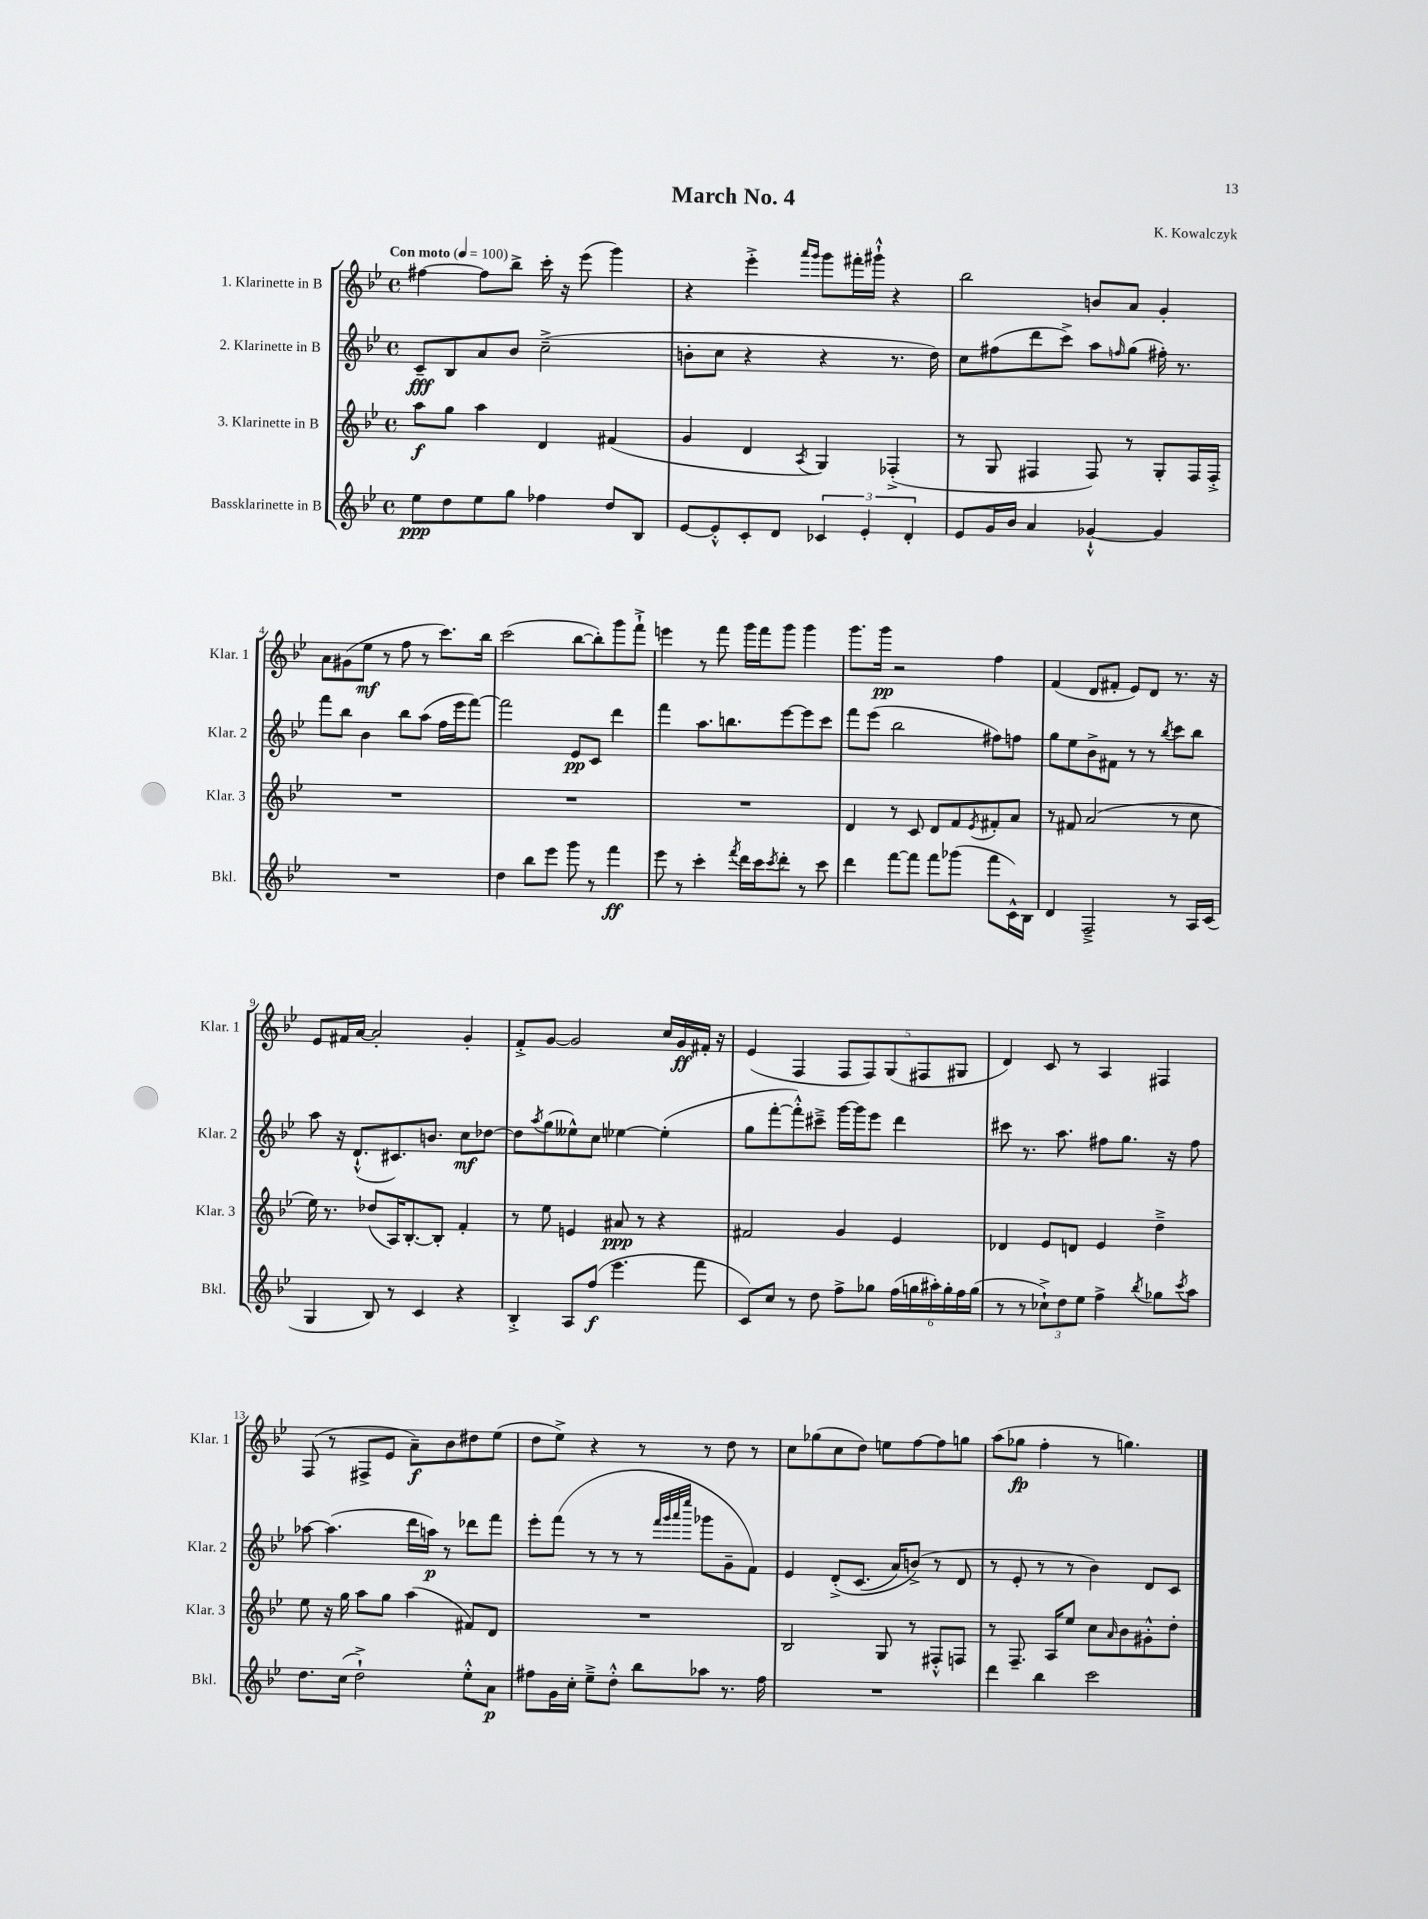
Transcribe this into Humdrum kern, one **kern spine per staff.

**kern	**dynam	**kern	**dynam	**kern	**dynam	**kern	**dynam
*part4	*part4	*part3	*part3	*part2	*part2	*part1	*part1
*staff4	*staff4	*staff3	*staff3	*staff2	*staff2	*staff1	*staff1
*I"Bassklarinette in B	*	*I"3. Klarinette in B	*	*I"2. Klarinette in B	*	*I"1. Klarinette in B	*
*I'Bkl.	*	*I'Klar. 3	*	*I'Klar. 2	*	*I'Klar. 1	*
*clefG2	*	*clefG2	*	*clefG2	*	*clefG2	*
*k[b-e-]	*	*k[b-e-]	*	*k[b-e-]	*	*k[b-e-]	*
*M4/4	*	*M4/4	*	*M4/4	*	*M4/4	*
*met(c)	*	*met(c)	*	*met(c)	*	*met(c)	*
*MM100	*	*MM100	*	*MM100	*	*MM100	*
=1	=1	=1	=1	=1	=1	=1	=1
!	!	!	!	!	!	!LO:TX:a:B:t=Con moto	!
8ee-\L	ppp	8aa\L	f	8c~/L	fff	[4ff#X\	.
8dd\	.	8gg\J	.	8B-/	.	.	.
8ee-\	.	4aa\	.	8a/	.	8ff#\L]	.
8gg\J	.	.	.	8b-/J	.	8bb-^\J	.
4ff-X\	.	4d/	.	(2cc~^\	.	16ccc'\	.
.	.	.	.	.	.	16r	.
.	.	.	.	.	.	(8eee-\	.
8dd/L	.	(4f#X/	.	.	.	4ggg\)	.
8B-/J	.	.	.	.	.	.	.
=2	=2	=2	=2	=2	=2	=2	=2
[8e-/L	.	4g/	.	8bn'\L	.	4r	.
8e-'^^/]	.	.	.	8cc\J	.	.	.
8c'/	.	4d/	.	4r	.	4eee-'^\	.
8d/J	.	.	.	.	.	.	.
.	.	.	.	.	.	16qqaaa/LL	.
.	.	8qA/	.	.	.	16qqggg/JJ	.
6c-X/	.	4G/)	.	4r	.	8ggg\L	.
.	.	.	.	.	.	16fff#X'\L	.
6e-'/	.	.	.	.	.	.	.
.	.	.	.	.	.	16ggg#X`^^\JJ	.
.	.	(4F-X'^/	.	8.r	.	4r	.
6d'/	.	.	.	.	.	.	.
.	.	.	.	16dd\)	.	.	.
=3	=3	=3	=3	=3	=3	=3	=3
8e-/L	.	8r	.	8cc\L	.	2bb-\	.
16g/L	.	8G/	.	(8ff#X\	.	.	.
16b-/JJ	.	.	.	.	.	.	.
4a/	.	4F#X/	.	8ddd\	.	.	.
.	.	.	.	8ccc^\J)	.	.	.
[4g-X`^^/	.	8F#/)	.	8aa\L	.	8bn/L	.
.	.	.	.	16qqffn/	.	.	.
.	.	8r	.	(8gg\J	.	8a/J	.
4g-/]	.	8G'/L	.	16ff#X'\)	.	4g'/	.
.	.	.	.	8.r	.	.	.
.	.	16F#/L	.	.	.	.	.
.	.	16F#'^/JJ	.	.	.	.	.
!!LO:LB:g=z
=4	=4	=4	=4	=4	=4	=4	=4
1r	.	1r	.	8fff\L	.	8a\L	.
.	.	.	.	8bb-\J	.	(8g#X\	.
.	.	.	.	4b-\	.	8ee-\J	mf
.	.	.	.	.	.	8r	.
.	.	.	.	8bb-\L	.	8ff\	.
.	.	.	.	(8aa\J	.	8r	.
.	.	.	.	16ff\LL	.	8.ccc\L)	.
.	.	.	.	16eee-\J	.	.	.
.	.	.	.	[8fff\J)	.	.	.
.	.	.	.	.	.	16bb-\Jk	.
=5	=5	=5	=5	=5	=5	=5	=5
4dd\	.	1r	.	2fff\]	.	(2ccc\	.
8bb-\L	.	.	.	.	.	.	.
8eee-\J	.	.	.	.	.	.	.
8ggg\	.	.	.	8e-/L	pp	[8bb-\L	.
8r	.	.	.	8c/J	.	8bb-'\])	.
4fff\	ff	.	.	4ddd\	.	8ggg\	.
.	.	.	.	.	.	8fff`^\J	.
=6	=6	=6	=6	=6	=6	=6	=6
8eee-\	.	1r	.	4fff\	.	4eeen\	.
8r	.	.	.	.	.	.	.
4ccc'\	.	.	.	8.aa\L	.	8r	.
.	.	.	.	.	.	8fff\	.
.	.	.	.	8.bbn\	.	.	.
8qfff/	.	.	.	.	.	.	.
16ddd\LL	.	.	.	.	.	16ggg\LL	.
16ccc\J	.	.	.	.	.	16fff\J	.
8qccc/	.	.	.	.	.	.	.
8ddd'\J	.	.	.	[8eee-\	.	8ggg\J	.
8r	.	.	.	8eee-\]	.	4ggg\	.
8ccc\	.	.	.	8ccc\J	.	.	.
=7	=7	=7	=7	=7	=7	=7	=7
4ddd\	.	4d/	.	8fff\L	.	8.ggg\L	.
.	.	.	.	(8eee-\J	.	.	.
.	.	.	.	.	.	16ggg\Jk	pp
[8fff\L	.	8r	.	2bb-\	.	2r	.
8fff\J]	.	8c/	.	.	.	.	.
8fff\L	.	8d/L	.	.	.	.	.
(8ggg-X\J	.	8f/	.	.	.	.	.
.	.	8qe-/	.	.	.	.	.
8fff\L	.	8f#X'/	.	8ff#X\L)	.	4ff\	.
16c^^\L)	.	8a/J	.	8ffn\J	.	.	.
16B-\JJ	.	.	.	.	.	.	.
=8	=8	=8	=8	=8	=8	=8	=8
4d/	.	8r	.	8gg\L	.	(4f/	.
.	.	8f#X/	.	8ee-\	.	.	.
2F~^/	.	(2a/	.	8b-^\	.	8d/L	.
.	.	.	.	8f#X\J	.	8f#X'/J	.
.	.	.	.	8r	.	8e-/L)	.
.	.	.	.	8r	.	8d/J	.
.	.	.	.	8qbb-/	.	.	.
8r	.	8r	.	8ccc\L	.	8.r	.
16A/LL	.	8cc\	.	8bb-\J	.	.	.
(16c/JJ	.	.	.	.	.	16r	.
!!LO:LB:g=z
=9	=9	=9	=9	=9	=9	=9	=9
4G/	.	16ee-\)	.	8aa\	.	8e-/L	.
.	.	8.r	.	.	.	.	.
.	.	.	.	16r	.	16f#X/L	.
.	.	.	.	(8.d`^^/L	.	[16a/JJ	.
8B-/)	.	(8dd-X/L	.	.	.	2a'/]	.
8r	.	16A/K)	.	8.c#X/)	.	.	.
.	.	[8.B-'/	.	.	.	.	.
4c/	.	.	.	.	.	.	.
.	.	.	.	8.bn/J	.	.	.
.	.	8B-'/J]	.	.	.	.	.
4r	.	4f'/	.	8cc\L	mf	4g'/	.
.	.	.	.	[8dd-X\J	.	.	.
=10	=10	=10	=10	=10	=10	=10	=10
4B-'^/	.	8r	.	8dd-\L]	.	8f'^/L	.
.	.	.	.	8qaa/	.	.	.
.	.	8ee-\	.	(8gg\	.	[8g/J	.
8A/L	.	4en/	.	8ee--X^^\)	.	2g/]	.
(8ff/J	f	.	.	8cc\J	.	.	.
4.eee-\	.	8a#X/	ppp	[4ee-X\	.	.	.
.	.	8r	.	.	.	.	.
.	.	4r	.	(4ee-'\]	.	16cc/LL	.
.	.	.	.	.	.	16g/	ff
8fff\	.	.	.	.	.	16f#X'/JJ	.
.	.	.	.	.	.	16r	.
=11	=11	=11	=11	=11	=11	=11	=11
8c/L)	.	2f#X/	.	8gg\L	.	(4e-/	.
8cc/J	.	.	.	[8fff'\	.	.	.
8r	.	.	.	8fff'^^\])	.	4F/	.
8dd\	.	.	.	8ccc#X~^\J	.	.	.
8ff^\L	.	4g/	.	[16ggg\LL	.	10F/L	.
.	.	.	.	16ggg\J]	.	.	.
.	.	.	.	.	.	10F/)	.
8gg-X\J	.	.	.	8eee-\J	.	.	.
.	.	.	.	.	.	(10G/	.
(24ff\LL	.	4e-/	.	4ddd\	.	.	.
24ggn\	.	.	.	.	.	.	.
.	.	.	.	.	.	10F#X/	.
24aa#X'\)	.	.	.	.	.	.	.
24gg'\	.	.	.	.	.	.	.
.	.	.	.	.	.	10G#X/J	.
24ff\	.	.	.	.	.	.	.
(24gg\JJ	.	.	.	.	.	.	.
=12	=12	=12	=12	=12	=12	=12	=12
8r	.	4d-X/	.	8ccc#X\	.	4d/)	.
8r	.	.	.	8.r	.	.	.
12cc-X`^\L)	.	8e-/L	.	.	.	8c/	.
.	.	.	.	8.aa\	.	.	.
12dd\	.	.	.	.	.	.	.
.	.	8dn/J	.	.	.	8r	.
12ee-\J	.	.	.	.	.	.	.
4ff^\	.	4e-/	.	8ff#X\L	.	4A/	.
.	.	.	.	8.gg\J	.	.	.
8qbb-/	.	.	.	.	.	.	.
8gg-X\L	.	4dd~^\	.	.	.	4F#X/	.
.	.	.	.	16r	.	.	.
8qccc/	.	.	.	.	.	.	.
8aa\J	.	.	.	8ff#\	.	.	.
!!LO:LB:g=z
=13	=13	=13	=13	=13	=13	=13	=13
8.dd\L	.	8ee-\	.	[8aa-X\	.	(8F/	.
.	.	16r	.	(4.aa-\]	.	8r	.
(16cc\Jk	.	16gg\	.	.	.	.	.
2dd`^\)	.	8aa\L	.	.	.	8F#X^/L	.
.	.	8gg\J	.	.	.	8e-/J	.
.	.	(4aa\	.	16ddd\LL	.	8a~\L)	f
.	.	.	.	16aan\JJ)	p	.	.
.	.	.	.	8r	.	8b-\	.
8ee-'^^\L	.	8f#X/L)	.	8ddd-X\L	.	8dd#X\	.
8a\J	p	8d/J	.	8fff\J	.	(8ee-\J	.
=14	=14	=14	=14	=14	=14	=14	=14
8ff#X\L	.	1r	.	8eee-'\L	.	8dd\L	.
16g\L	.	.	.	(8fff\J	.	8ee-^\J)	.
16cc'\JJ	.	.	.	.	.	.	.
8ee-~^\L	.	.	.	8r	.	4r	.
8dd'^^\J	.	.	.	8r	.	.	.
8bb-\L	.	.	.	8r	.	8r	.
.	.	.	.	32qqfff/LLL	.	.	.
.	.	.	.	32qqggg/	.	.	.
.	.	.	.	32qqaaa/	.	.	.
.	.	.	.	32qqeeee-/JJJ	.	.	.
8aa-X\J	.	.	.	8ggg-X\L	.	8r	.
8.r	.	.	.	8g~\	.	8dd\	.
.	.	.	.	8f\J)	.	8r	.
16ff#\	.	.	.	.	.	.	.
=15	=15	=15	=15	=15	=15	=15	=15
1r	.	2B-/	.	4e-/	.	8cc\L	.
.	.	.	.	.	.	(8gg-X\	.
.	.	.	.	(8d'^/L	.	8cc\	.
.	.	.	.	(8.c/J	.	8dd\J)	.
.	.	8G/	.	.	.	8een\L	.
.	.	.	.	16a/KL)	.	.	.
.	.	8r	.	(8bn^/J)	.	[8ff\	.
.	.	8F#X'^^/L	.	8r	.	8ff\]	.
.	.	8Fn/J	.	8d/	.	8ggn\J	.
=16	=16	=16	=16	=16	=16	=16	=16
4ddd\	.	8r	.	8r	.	(8aa\L	.
.	.	8.F~/	.	8e-'/	.	8gg-X\J	fp
4bb-\	.	.	.	8r	.	4ff'\	.
.	.	16A/KL	.	.	.	.	.
.	.	8ee-/J	.	8r	.	.	.
2ccc\	.	8cc\L	.	4b-\)	.	8r	.
.	.	16qqa/	.	.	.	.	.
.	.	8b-\	.	.	.	4.ggn\)	.
.	.	8g#X'^^\	.	8d/L	.	.	.
.	.	8dd'\J	.	8c/J	.	.	.
==	==	==	==	==	==	==	==
*-	*-	*-	*-	*-	*-	*-	*-
